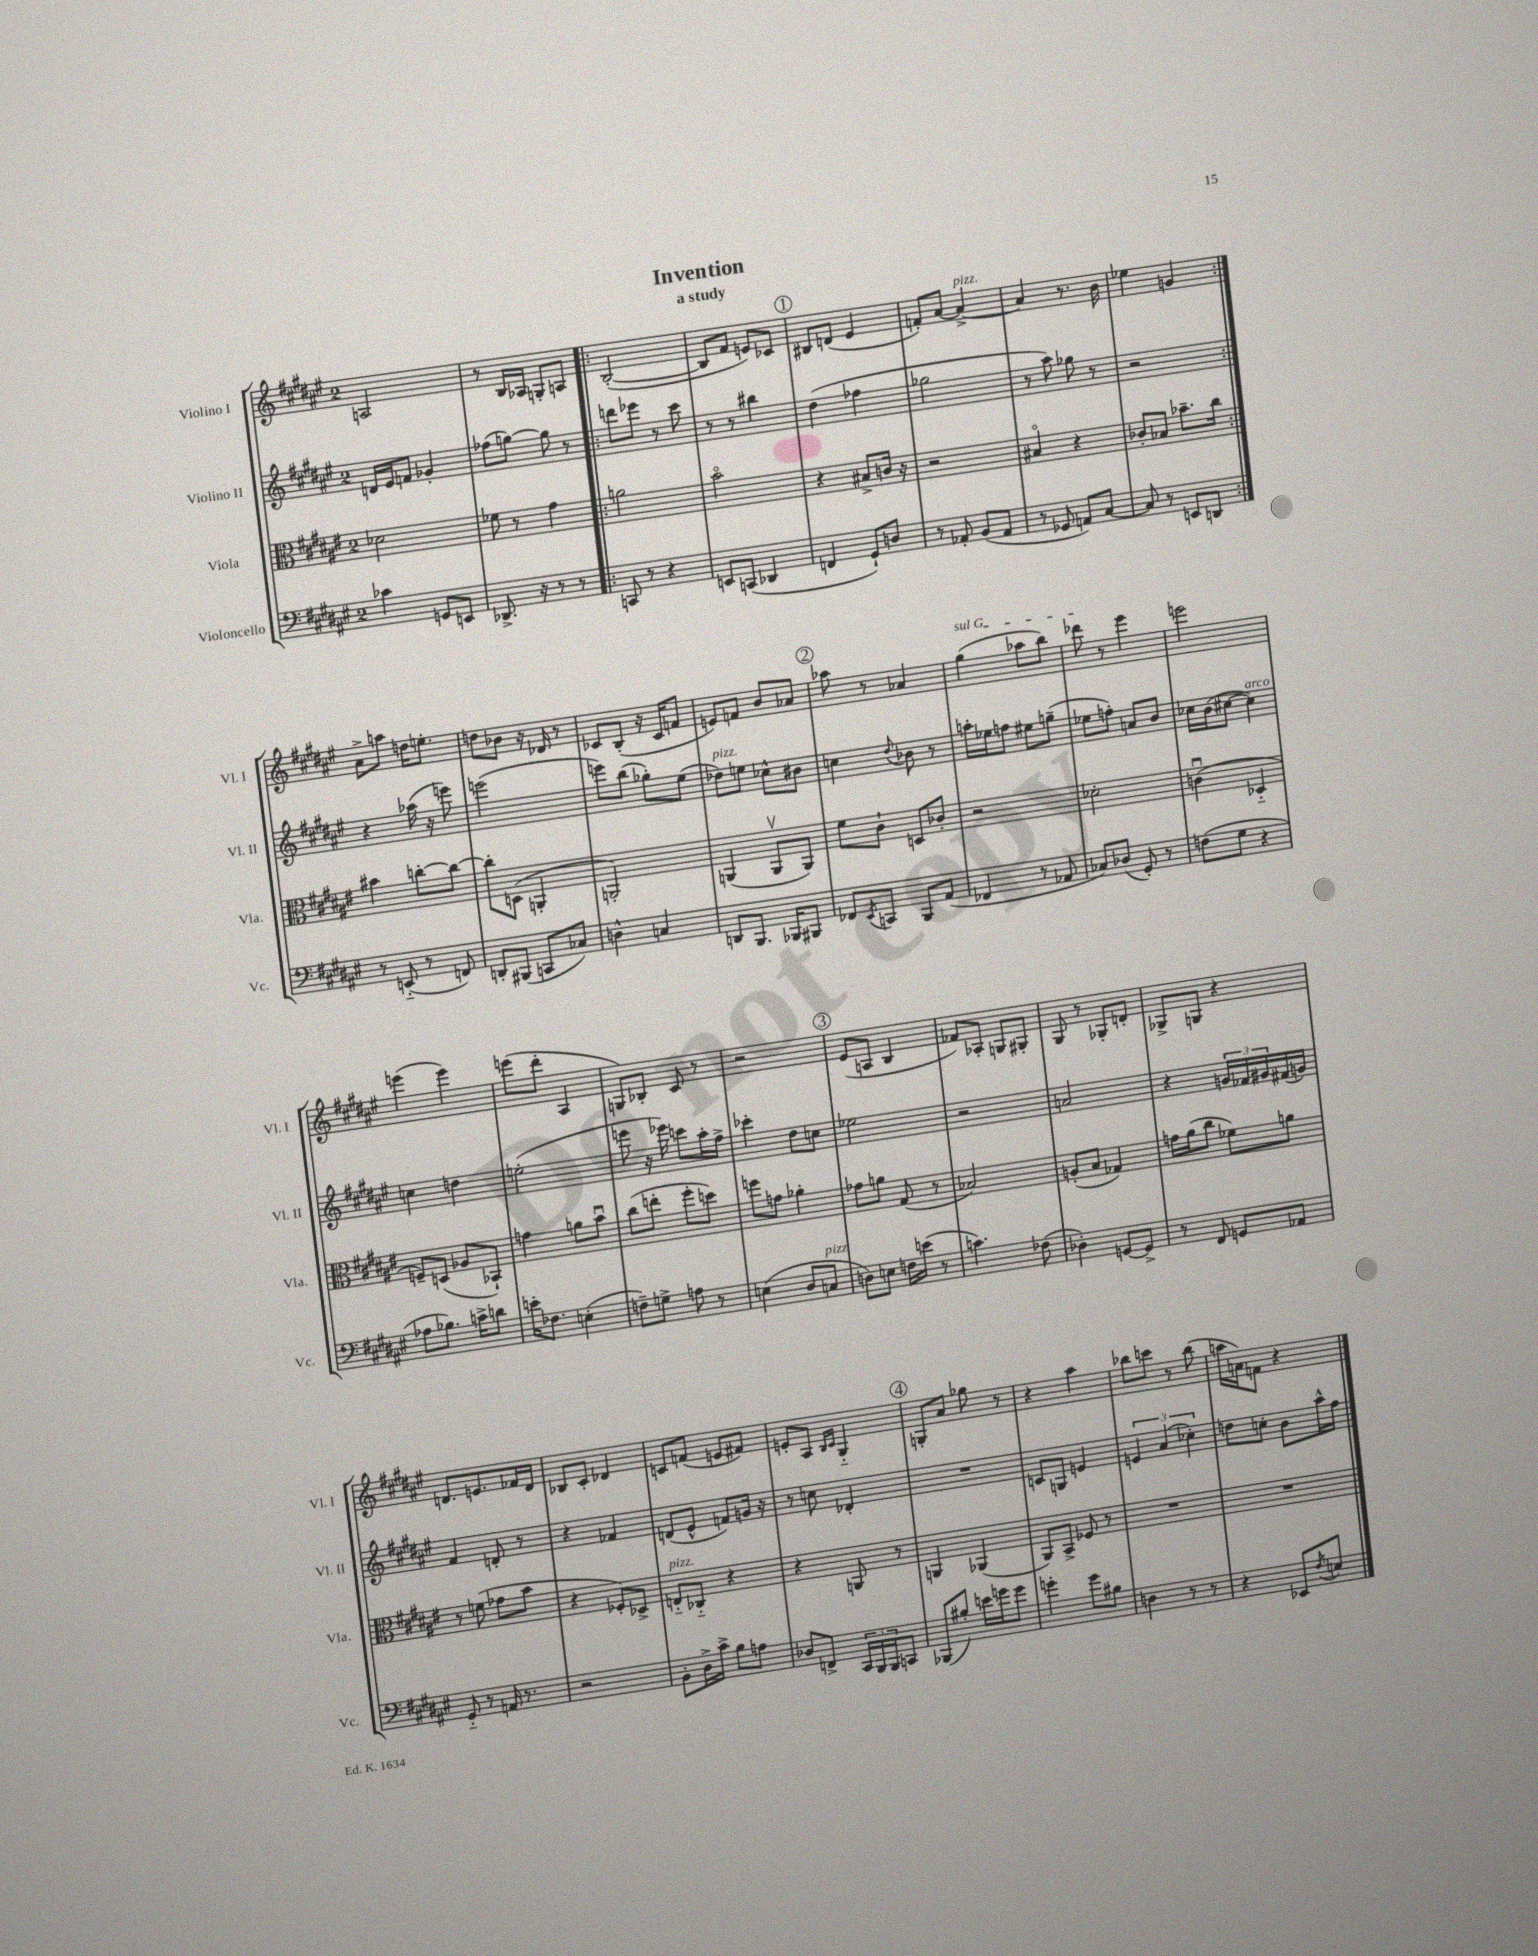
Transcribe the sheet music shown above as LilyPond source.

\header { title = "Invention" subtitle = "a study" }
<<
\new StaffGroup <<
\new Staff = "s0" \with { instrumentName = "Violino I" shortInstrumentName = "Vl. I" } {
    \clef treble \key fis \major \once \override Staff.TimeSignature.style = #'single-digit \time 2/4
    a2 |
    r8 b16 aes16 g8-. a8 |
    \repeat volta 2 { b2~-.( |
    b8 fis'8 e'8) ces'8 |
    \mark \markup { \circle "1" } bis8 d'8( eis'4 |
    f'8-.) ais'8~ ais'4~->^\markup { \italic "pizz." } |
    ais'4 r8. b'16 |
    ees''4 g'4 | }
    ais'8-> a''8 d''16 e''8.-. |
    d''8 bes'8 r16 des'16 r8 |
    ces'8 b8-.( r16 ces'16 f'8 |
    e'8) f'8 b'8 aes'8 |
    \mark \markup { \circle "2" } aes''8 r8 aes'4 |
    \once \override TextSpanner.bound-details.left.text = \markup { \italic "sul G" } gis''4\startTextSpan( aes''8 b''8) |
    des'''8\stopTextSpan r8 eis'''4 |
    e'''2 |
    e'''4( e'''4) |
    e'''8( dis'''8-. ais4 |
    g8) bes8-. cis'8 r8 |
    r2 |
    \mark \markup { \circle "3" } eis'8( a8 b4 |
    fes'8) aes8-. g8 gis8-. |
    gis8 r8 ges8-. d'8-. |
    ges8-> g8 r4 |
    d'8. e'8. fes'16 d'16 |
    bes8 cis'8-. des'4 |
    c'8 f'8( e'8 fis'8) |
    e'8-. ais8 \grace { b16 cis'16 } gis4-_ |
    \mark \markup { \circle "4" } g8-. ais'8 ges''8 r8 |
    r4 ais''4 |
    bes''8 c'''8 r8 bes''8( |
    a''16 a'16) f'8 r4 \bar "|." |
}
\new Staff = "s1" \with { instrumentName = "Violino II" shortInstrumentName = "Vl. II" } {
    \clef treble \key fis \major \once \override Staff.TimeSignature.style = #'single-digit \time 2/4
    d'16 eis'16 f'8 ges'4-. |
    fes''8( g''8~) g''8 r8 |
    \repeat volta 2 { d'''8 ees'''8 r8 cis'''8 |
    r8 r8 bis''4 |
    \mark \markup { \circle "1" } dis''4( fes''4 |
    ges''2 |
    r8 ais''8) ges''8 r8 |
    r2 | }
    r4 aes''16( r16 e'''8) |
    e'''2( |
    e'''8) b''8( ges''8-.) eis''8( |
    des''8^\markup { \italic "pizz." }) e''8 ces''8-^ bis'8 |
    \mark \markup { \circle "2" } c''4 \appoggiatura { dis''8 } bes'8 r8 |
    a''16-. ees''16 f''8 eis''8 g''8--( |
    ees''8 f''8-.) a'8 b'8 |
    ces''16 b'16( cis''8~ cis''4^\markup { \italic "arco" }) |
    c''4 d''4 |
    e''2-.( |
    e'''8 r16 ees'''16) c'''8 ais''16-. fis''16-> |
    ces'''4-. dis''8 c''8 |
    \mark \markup { \circle "3" } ees''2 |
    r2 |
    a'2 |
    r4 \tuplet 3/2 { g'16 fes'16 gis'16 } fis'16( g'16) |
    fis'4 d'8-. r8 |
    r4 fes'4 |
    d'8( eis'8-^ f'8) g'16 r16 |
    r8 c''8 des'4-. |
    \mark \markup { \circle "4" } R2 |
    c'8 g8 e'4 |
    \tuplet 3/2 { e'4 ais'4( ces''4-.) } |
    d''8 c''8-. b'8 ais''16-^ fis''16 \bar "|." |
}
\new Staff = "s2" \with { instrumentName = "Viola" shortInstrumentName = "Vla." } {
    \clef alto \key fis \major \once \override Staff.TimeSignature.style = #'single-digit \time 2/4
    des'2 |
    fes'8 r8 gis'4 |
    \repeat volta 2 { a'2 |
    b'2\flageolet |
    \mark \markup { \circle "1" } r4 bis8-> c'16 r16 |
    r2 |
    bis4\flageolet r4 |
    ces'8-. bes8 bes'8.-- cis''16 | }
    bis'4 c''8~-. c''8~ |
    c''8-. d8( a,4-. |
    a,2-.) |
    a,4( a,8\upbow a,8) |
    \mark \markup { \circle "2" } fis'8 cis'8-! d8 ces'8-. |
    r2 |
    des'2-. |
    c'4\downbow( des4-_ |
    f8--) d8( aes8 bes,8-!) |
    g'4 a'8 b'8\downbow |
    cis''8( e''8-. fis''8-. d''8) |
    f''8 g'8 aes'4-. |
    \mark \markup { \circle "3" } ges'8 a'8 gis8( r8 |
    bes2) |
    a8-.( b8 ges4) |
    g'16 ais'16( cis''8 fes'8) a'8 |
    r8 f'8( ges'8 b'8 |
    r4 fes8-.) des8-> |
    e8-_^\markup { \italic "pizz." } ces8-_ r4 |
    r4 a,8 r8 |
    \mark \markup { \circle "4" } a,4 aes,4( |
    ais,8) b,8-> fes8 r8 |
    R2 |
    R2 \bar "|." |
}
\new Staff = "s3" \with { instrumentName = "Violoncello" shortInstrumentName = "Vc." } {
    \clef bass \key fis \major \once \override Staff.TimeSignature.style = #'single-digit \time 2/4
    ces'4 g,8 e,8 |
    des,8.-> r16 r8 r8 |
    \repeat volta 2 { c,8 r8 r4 |
    e,8 c,8( des,4 |
    \mark \markup { \circle "1" } f,4 gis,8-!) d8 |
    r8 aes,8-. b,8( aes,8 |
    r8 ges,8 a,8) cis8~ |
    cis8 r8 e,8 d,8 | }
    r8 e,8-_( r8 f,8) |
    d,8-. bis,,8( c,8 ces8) |
    d4-^ c4 |
    d,8 b,,8. bes,,16 bis,,8 |
    \mark \markup { \circle "2" } fes,8 \acciaccatura { eis,8 } c,8 b,,8 ais,8( |
    fes,4 r8 aes,8 |
    ces8) des8( gis,8-.) r8 |
    f8( gis8 r4 |
    aes8 bes8.) c'16-> d'8 |
    e'16-. fes8. e4-.( |
    f8--) g8-> a8 r8 |
    e4( dis8 c8^\markup { \italic "pizz." } |
    \mark \markup { \circle "3" } d8) e8 f16 e'16( r8 |
    c'4.) fes8( |
    des4-.) g,8~ g,8-> |
    r8 fis,8 g,8 aes,8 |
    gis,8-_ r8 a,16 r8. |
    r2 |
    b,8-. dis16-> cis'16-> b8 a8 |
    des8 f,8-> \tuplet 3/2 { cis,16 b,,16 b,,16 } c,8 |
    \mark \markup { \circle "4" } bes,,8( bis8-.) e'16 g'16 g'8 |
    g'4-. g'8 bis8 |
    d4 r8 r8 |
    r4 ees,8 \acciaccatura { fis8 } e8 \bar "|." |
}
>>
>>
\layout { \context { \Score \remove "Bar_number_engraver" } }
